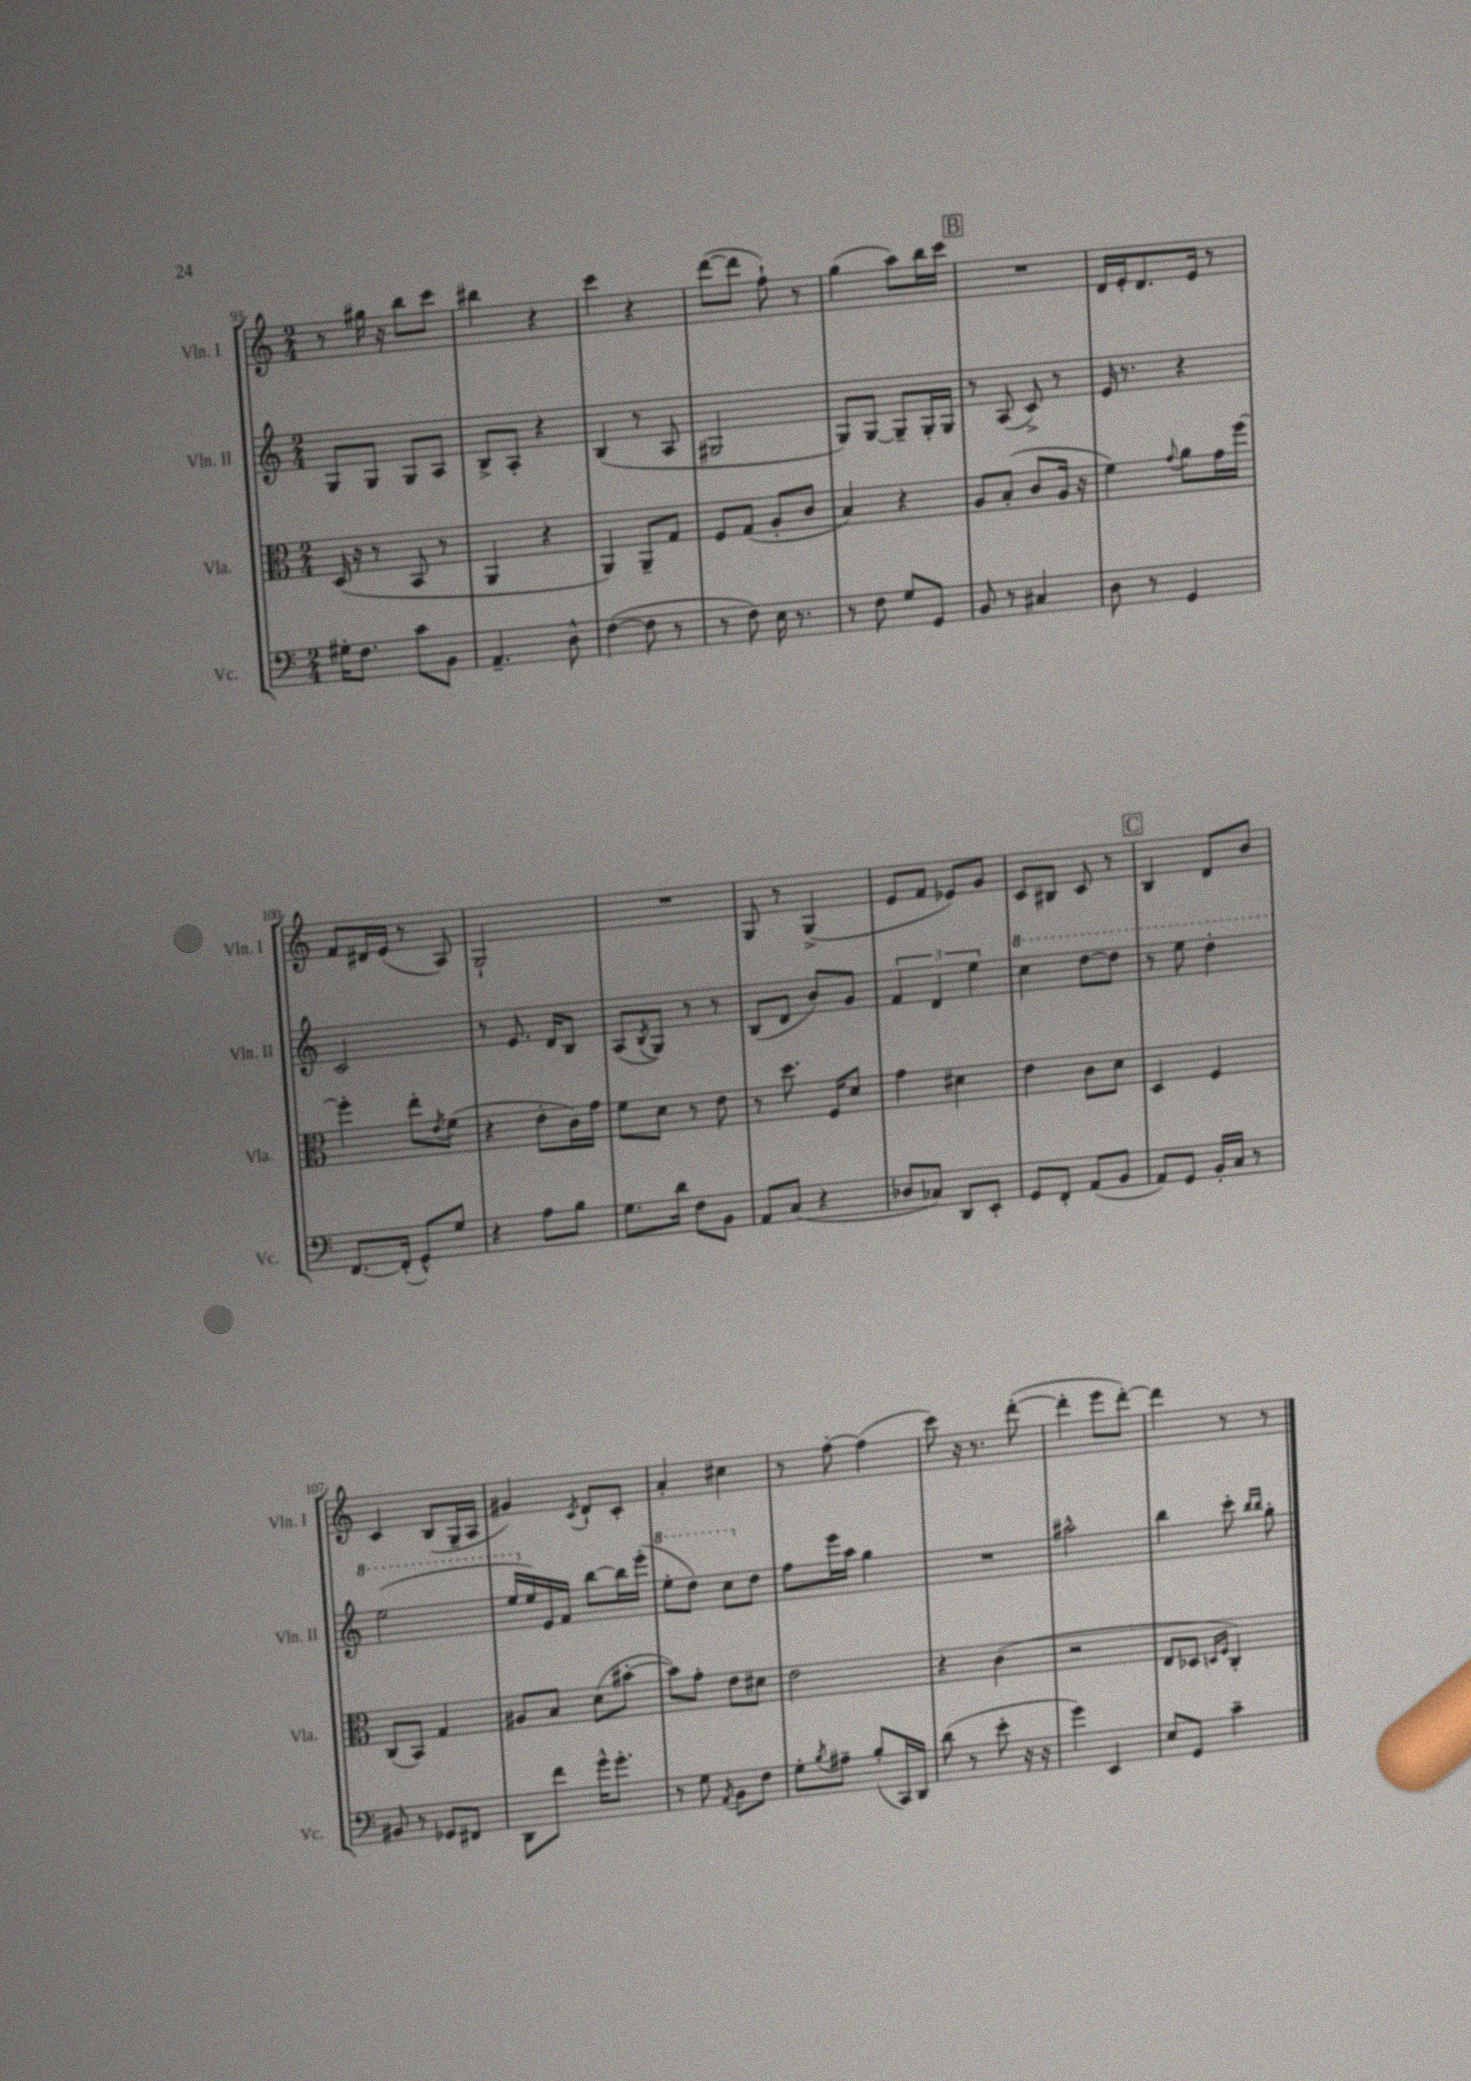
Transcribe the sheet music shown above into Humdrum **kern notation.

**kern	**kern	**kern	**kern
*staff4	*staff3	*staff2	*staff1
*clefF4	*clefC3	*clefG2	*clefG2
*k[]	*k[]	*k[]	*k[]
*M2/4	*M2/4	*M2/4	*M2/4
16G#'	(16D	8G	8r
8.F	16r	.	.
.	8r	8G	16gg#
.	.	.	16r
8c	8BB	8G	8bb
8BB	8r	8A	8ccc
=	=	=	=
4.AA~	4AA	8B^	4bb#
.	.	8A'	.
.	4r	4r	4r
8D^^	.	.	.
=	=	=	=
([4F	4AA)	(4B	4ccc
8F]	8AA~	8r	4r
8r	8G	8A	.
=	=	=	=
8r	8F	2G#	([8ddd
8F)	(8G	.	8ddd]
16E	8A'	.	8ff`)
8.r	.	.	.
.	8c	.	8r
=	=	=	=
8r	4B)	8G)	(4gg
8F	.	[8G	.
8G	4r	8G~]	8aa)
8GG	.	16G'	16bb
.	.	16G	16ccc
=	=	=	=
8BB	8A	8r	2r
8r	(8B'	(8A	.
4C#	8c	8c^)	.
.	16A	8r	.
.	16r	.	.
=	=	=	=
8D	4f)	16e	16d
.	.	8.r	16e'
8r	.	.	8.d
.	8qqg	.	.
4GG	8a	4r	.
.	.	.	16e
.	16g	.	8r
.	[16ff	.	.
=	=	=	=
[8.FF	4ff']	2c	8f
.	.	.	16d#
(16FF']	.	.	(16e
8GG^^)	8ee'	.	8r
.	8qe	.	.
8G	(8f	.	8A)
=	=	=	=
4r	4r	8r	2G`
.	.	8.e	.
8A	8e'	.	.
.	.	16d	.
8B	16c)	8B	.
.	16g	.	.
=	=	=	=
8.G	8f	(8A	2r
.	.	8qB	.
.	8d	8G)	.
16d	.	.	.
8F	8r	8r	.
8BB	8e	8r	.
=	=	=	=
8AA	8r	(8B	8G
(8C	8.dd	8d	8r
4r	.	8b)	(4G^
.	16F	.	.
.	8d	8g	.
=	=	=	=
8D-	4g	6f	8e
8C-)	.	.	8f
.	.	6d	.
8DD	4d#	.	8e-)
.	.	6ee	.
8EE'	.	.	8g
=	=	=	=
8GG	4e	4ccc	8c
8FF'	.	.	8B#
(8AA	8c	[8ddd	8c
8BB	8d	8ddd]	8r
=	=	=	=
8AA)	4D	8r	4B
8GG	.	8eee	.
16BB'	4F	4ddd'	8d
16C	.	.	.
8r	.	.	8b
=	=	=	=
8BB#	(8C	(2eee	4c
8r	8BB)	.	.
8GG-	4G	.	(8B
8FF#	.	.	16G~
.	.	.	16A
=	=	=	=
8DD	8A#	16eee	4g#)
.	.	16ee)	.
8f	8B	16e	.
.	.	16f	.
.	.	.	8qc
16g^^	(8d	[8bb	8d`
8.g'	.	.	.
.	[8b#'	16bb]	8c'
.	.	(16eee'	.
=	=	=	=
8r	8b#])	8eee'	4a'
8G	8g'	8ddd)	.
8qAA	.	.	.
8BB	8e	8ccc	4cc#
8F	8d#	8dd	.
=	=	=	=
8G'	2e	8ff	8r
8qB	.	.	.
8A#~	.	16eee	[8ff'
.	.	16aa	.
(8B'	.	4gg	(4ff]
16CC)	.	.	.
16DD	.	.	.
=	=	=	=
(8d	4r	2r	8ccc)
8r	.	.	16r
.	.	.	8.r
8e'	(4c	.	.
16r	.	.	([8ddd'
16r	.	.	.
=	=	=	=
4g)	2r	2aa#^^	4ddd']
4EE	.	.	8eee
.	.	.	[8ddd')
=	=	=	=
8E	8E	4bb	4ddd]
8GG	8D-	.	.
.	16qqD	.	.
.	16qqF	.	.
4c~	4C')	8ccc'	8r
.	.	16qqbb	.
.	.	16qqbb	.
.	.	8gg'	8r
==	==	==	==
*-	*-	*-	*-
